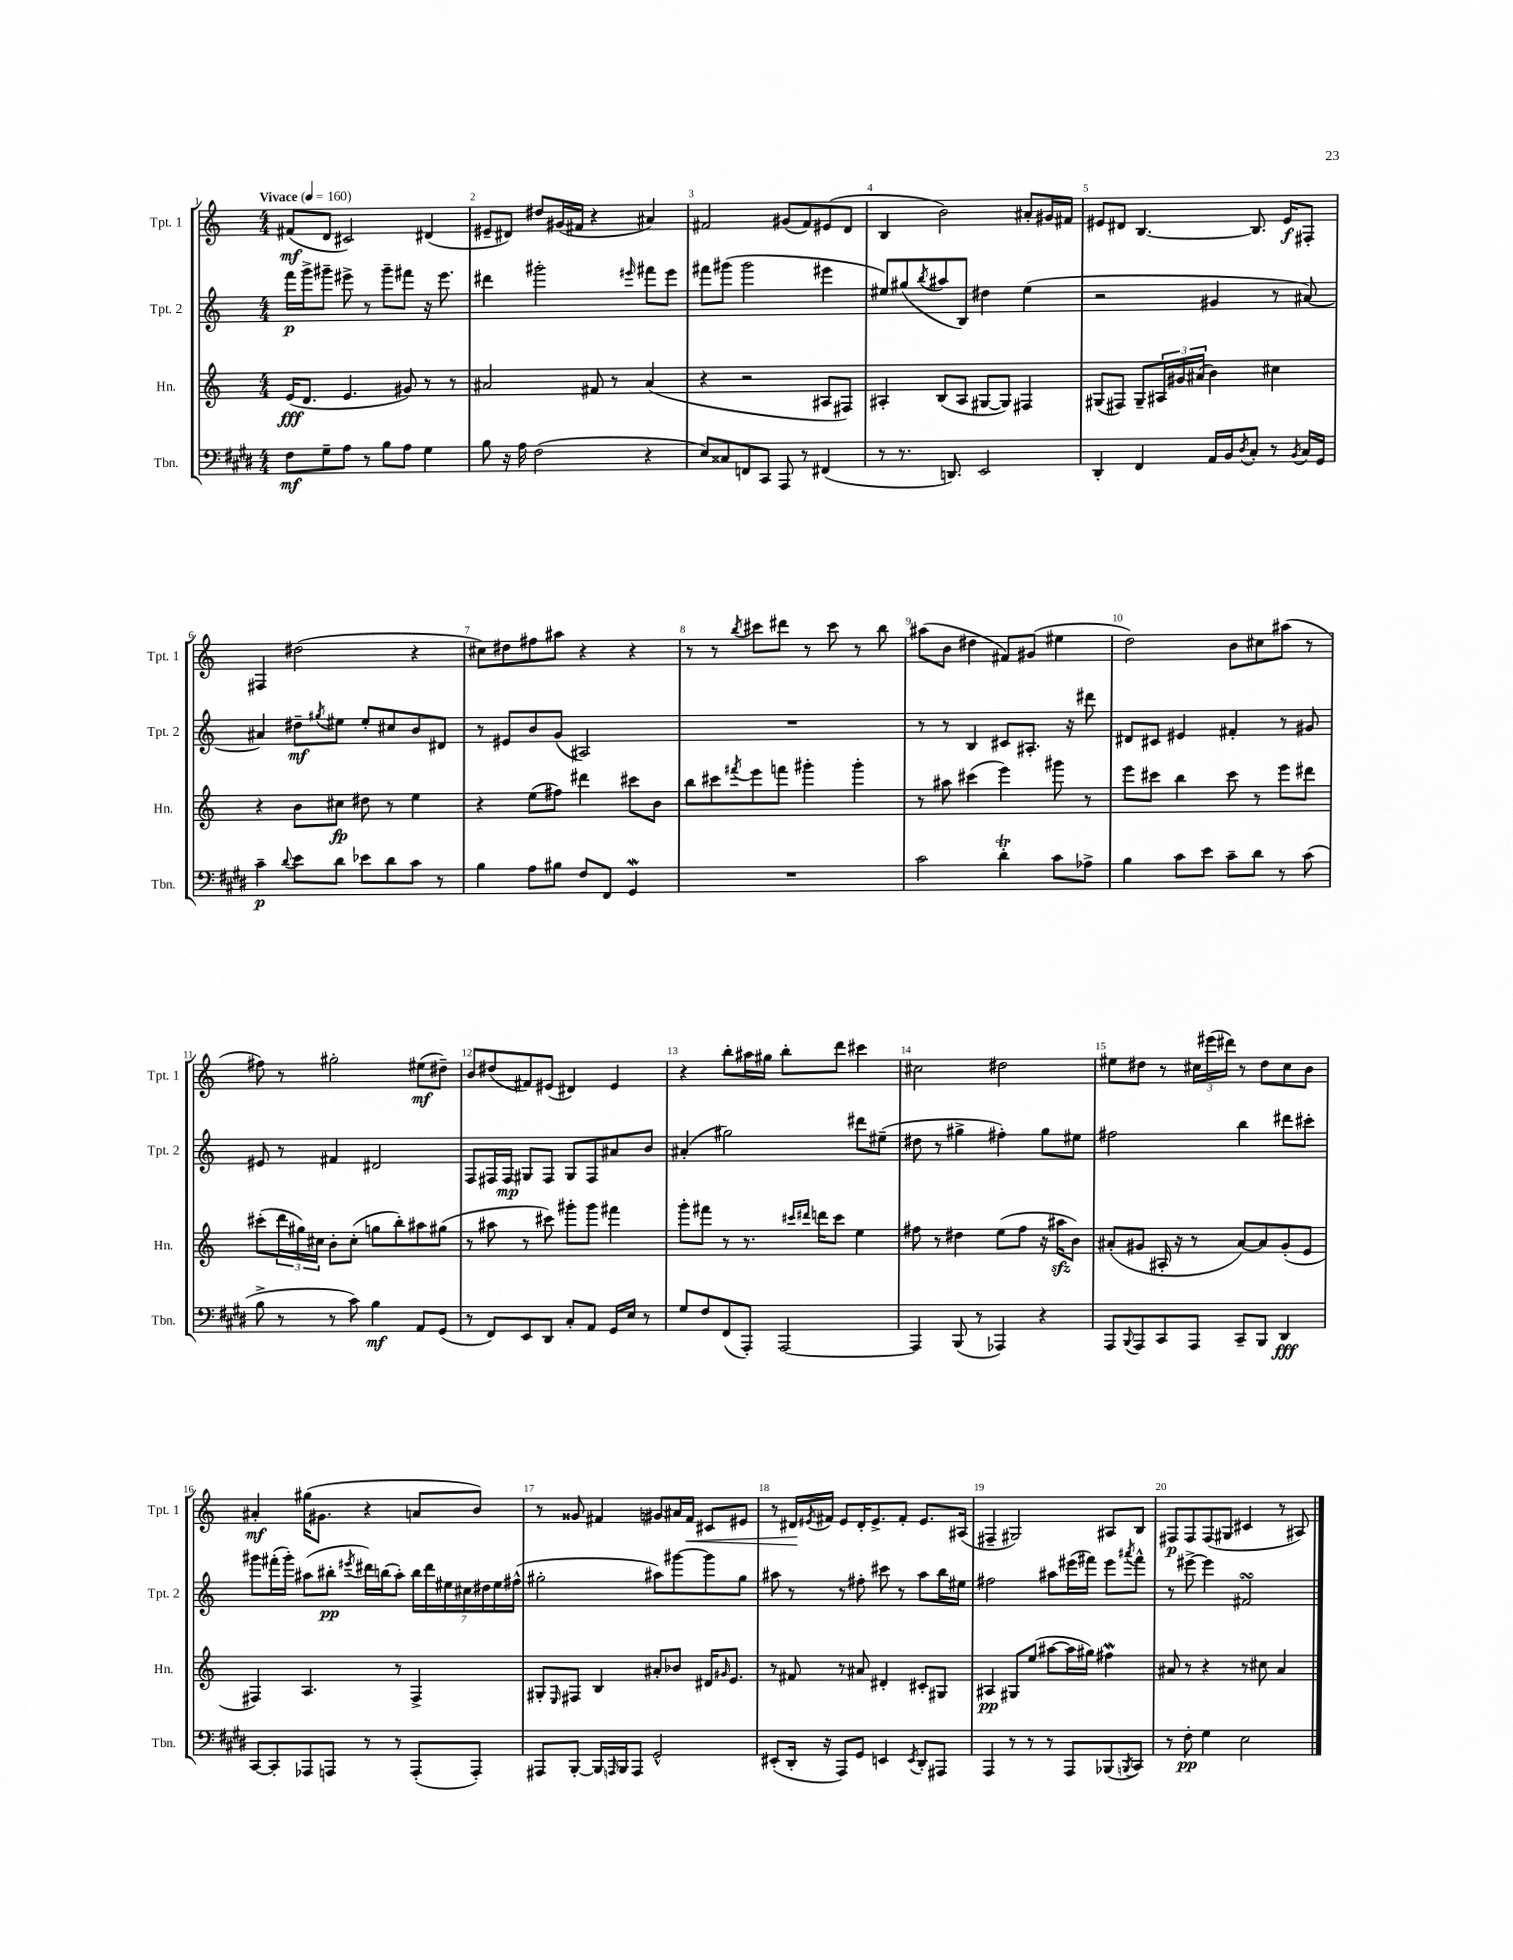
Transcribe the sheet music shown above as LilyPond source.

<<
\new StaffGroup <<
\new Staff = "s0" \with { instrumentName = "Tpt. 1" shortInstrumentName = "Tpt. 1" } {
    \clef treble \key c \major \numericTimeSignature \time 4/4 \tempo "Vivace" 4 = 160
    fis'8\mf( d'8 cis'2) dis'4( |
    eis'8-- dis'8) dis''8 gis'16( fis'16 r4 ais'4) |
    fis'2 gis'8( fis'8) eis'8( d'8 |
    b4 b'2) ais'8-. gis'16 fis'16 |
    eis'8 dis'8 b4.~ b8. eis'16\f fis8-. |
    fis4 dis''2( r4 |
    cis''8) dis''8 fis''8 ais''8 r4 r4 |
    r8 r8 \acciaccatura { b''8 } cis'''8 dis'''8 r8 cis'''8 r8 b''8 |
    ais''8( b'8 dis''4 fis'8) gis'8( eis''4 |
    d''2) b'8 cis''8 ais''8( r8 |
    fis''8) r8 gis''2-. eis''8\mf( dis''8--) |
    b'8 dis''8( fis'8) eis'8( dis'4) eis'4 |
    r4 b''8-. ais''16 gis''16 b''8-. d'''8 cis'''4 |
    cis''2 dis''2 |
    eis''8 dis''8 r8 \tuplet 3/2 { cis''16 eis'''16( dis'''16) } r8 dis''8 cis''8 b'8 |
    ais'4-.\mf gis''16( gis'8. r4 a'8 b'8) |
    r8 gisis'8 fis'4 gis'8 ais'16 fis'16\< cis'8 eis'8 |
    r8 dis'16\! \acciaccatura { eis'8 } fis'16 eis'8 dis'16-. eis'8.-> fis'8-. eis'8. ais16( |
    fis4-- gis2) ais8 b8 |
    fis8\p fis8 fis8( gis8 cis'4 r8 ais8) \bar "|." |
}
\new Staff = "s1" \with { instrumentName = "Tpt. 2" shortInstrumentName = "Tpt. 2" } {
    \clef treble \key c \major \numericTimeSignature \time 4/4
    f'''16\p g'''16-> gis'''8-- eis'''8-> r8 gis'''8-- fis'''8 r16 eis'''8. |
    dis'''4 gis'''2-. \grace { eis'''16 } fis'''8 eis'''8 |
    fis'''8 gis'''8( gis'''2 eis'''4 |
    eis''8) gis''8( \acciaccatura { b''8 } ais''8 b8) dis''4 eis''4( |
    r2 gis'4 r8 ais'8~) |
    ais'4 dis''8--\mf \acciaccatura { gis''8 } eis''8 eis''8-. cis''8 b'8 dis'8 |
    r8 eis'8 b'8 g'8( ais2) |
    R1 |
    r8 r8 b4 cis'8 ais8.-. r16 dis'''8 |
    dis'8 cis'8 eis'4 fis'4-. r8 gis'8 |
    eis'8 r8 fis'4 dis'2 |
    f8 fis16 fis16\mp gis8 fis8 gis8 fis8 ais'8 b'8 |
    ais'4-.( gis''2) dis'''8 eis''8--( |
    dis''8 r8 gis''4-> fis''4-.) gis''8 eis''8 |
    fis''2 b''4 dis'''8 cis'''8-. |
    gis'''8 fis'''16-.( gis'''16-.) ais''8( bis''8-.\pp \acciaccatura { eis'''8 } dis'''16) b''16( ais''8-.) \tuplet 7/4 { b''16 dis'''16 eis''16 cis''16 dis''16 eis''16 fis''16-^( } |
    gis''2-. ais''8) gis'''8~ gis'''8 gis''8 |
    ais''8 r8 r8 fis''8-. cis'''8 r8 ais''8 b''16 eis''16 |
    fis''2 ais''8 eis'''16( fis'''16) eis'''8 \acciaccatura { ais'''8 } fis'''8-^ |
    r8 eis'''8~-> eis'''4 fis'2\turn \bar "|." |
}
\new Staff = "s2" \with { instrumentName = "Hn." shortInstrumentName = "Hn." } {
    \clef treble \key c \major \numericTimeSignature \time 4/4
    e'16\fff( d'8. e'4. gis'8) r8 r8 |
    ais'2 fis'8 r8 ais'4( |
    r4 r2 ais8 fis8) |
    ais4-. b8( ais8 gis8~ gis8) fis4 |
    gis8( fis8) gis8-- \tuplet 3/2 { ais16 gis'16 ais'16( } b'4) cis''4 |
    r4 b'8 cis''8\fp dis''8 r8 e''4 |
    r4 e''8( fis''8) dis'''4 cis'''8 b'8 |
    b''8 cis'''8 \acciaccatura { fis'''8 } e'''8 f'''8 gis'''4-. gis'''4-. |
    r8 ais''8 cis'''4( e'''4) gis'''8 r8 |
    e'''8 cis'''8 b''4 cis'''8 r8 e'''8 dis'''8 |
    cis'''8-.( \tuplet 3/2 { d'''16 gis''16) cis''16 } b'8-. cis''8-.( g''8 b''8-.) ais''8 gis''8( |
    r8 ais''8 r8 cis'''8) gis'''8-. gis'''8 fis'''4 |
    g'''8-. fis'''8 r8 r8. \grace { cis'''16 dis'''16 } d'''16 cis'''8 e''4 |
    fis''8 r8 dis''4 e''8( fis''8 r16 ais''16\sfz b'8) |
    ais'8-.( gis'8 ais16-. r16 r8 ais'8~) ais'8 gis'8-.( e'8 |
    fis4) a4. r8 fis4-> |
    gis8-. \grace { e16 } fis8 b4 ais'8-. bes'8 dis'16 \grace { gis'16 } e'8. |
    r8 fis'8 r8 ais'8 dis'4-. cis'8-. gis8 |
    ais4\pp gis8 e''8( ais''8~ ais''16 gis''16) fis''4\mordent |
    ais'8 r8 r4 r8 cis''8 ais'4 \bar "|." |
}
\new Staff = "s3" \with { instrumentName = "Tbn." shortInstrumentName = "Tbn." } {
    \clef bass \key e \major \numericTimeSignature \time 4/4
    fis8\mf gis8-- a8 r8 b8 a8 gis4 |
    b8 r16 a16 fis2( r4 |
    e8) cisis8 f,8 cis,8 a,,8 r8 fis,4( |
    r8 r8. d,8.) e,2 |
    dis,4-. fis,4 a,16 b,16 \acciaccatura { dis8 } cis8-. r8 \acciaccatura { b,8 } cis16 gis,16 |
    cis'4--\p \appoggiatura { dis'8 } e'8 dis'8 ees'8 dis'8 cis'8 r8 |
    b4 a8 bis8 fis8 fis,8 gis,4\mordent |
    R1 |
    cis'2 dis'4-.\trill cis'8 aes8-> |
    b4 cis'8 e'8 cis'8-- dis'8 r8 cis'8( |
    b8-> r8 r8 cis'8) b4\mf a,8 gis,8( |
    r8 fis,8) e,8 dis,8 cis8-. a,8 gis,16 e16 r8 |
    gis8 fis8 fis,8( a,,8-.) a,,2~ |
    a,,4 b,,8( r8 aes,,4) r4 |
    a,,8 \appoggiatura { b,,8 } a,,8 cis,8 a,,8 cis,8-- b,,8 dis,4\fff |
    cis,8~ cis,8-. aes,,8 a,,8 r8 r8 a,,8-.( a,,8-.) |
    ais,,8 b,,8~-. b,,16 \grace { a,,16 } b,,16 a,,8 gis,2-^ |
    eis,8-.( dis,16-. r16 a,,8) gis,8 e,4 \acciaccatura { e,8 } dis,8-. ais,,8 |
    a,,4 r8 r8 r8 a,,8 bes,,8( \acciaccatura { b,,8 } cis,8) |
    r8 fis8-.\pp gis4 e2 \bar "|." |
}
>>
>>
\layout { \context { \Score \override BarNumber.break-visibility = ##(#f #t #t) barNumberVisibility = #all-bar-numbers-visible } }
